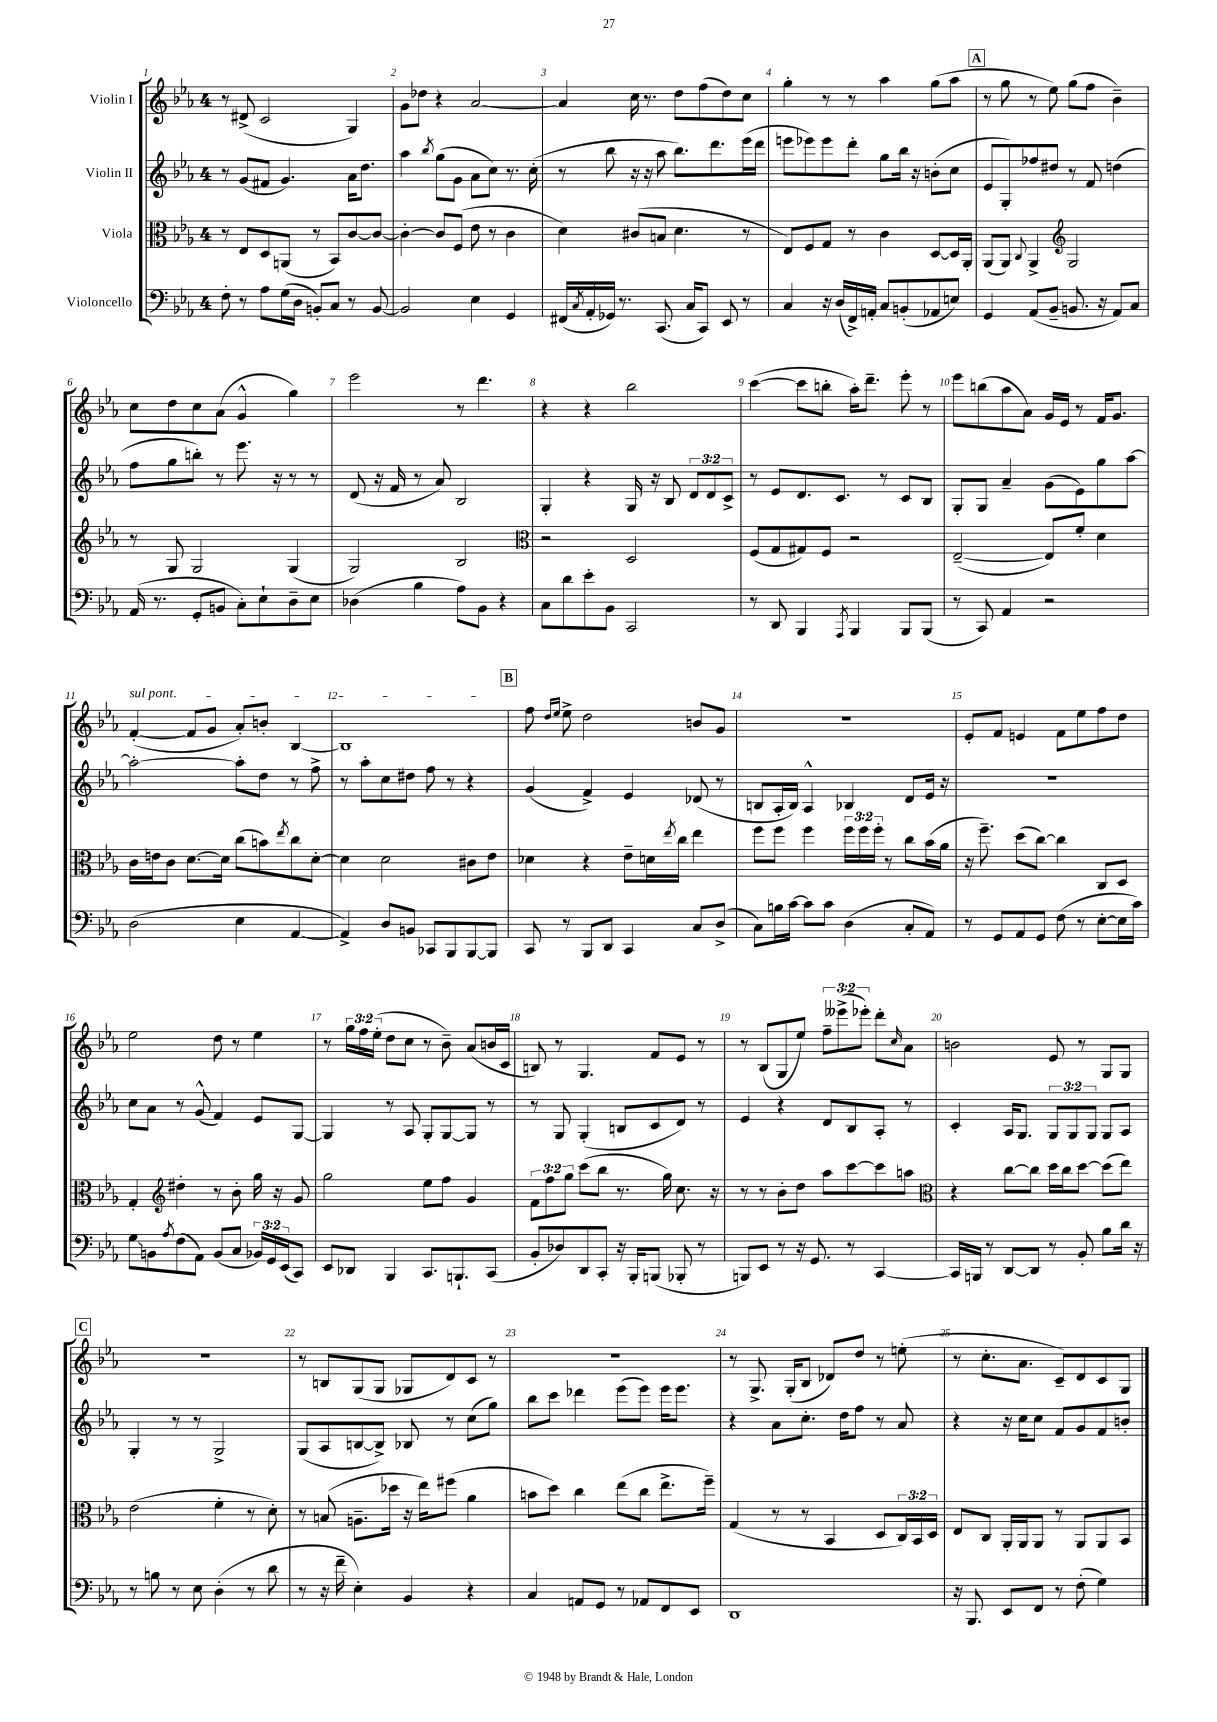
<<
\new StaffGroup <<
\new Staff = "s0" \with { instrumentName = "Violin I" } {
    \clef treble \key ees \major \once \override Staff.TimeSignature.style = #'single-digit \time 4/4 \override Staff.TupletNumber.text = #tuplet-number::calc-fraction-text
    r8 dis'8->( c'2 g4) |
    g'8 des''8 r4 aes'2~ |
    aes'4 c''16 r8. d''8 f''8( d''8) c''8 |
    g''4-. r8 r8 aes''4 g''8( aes''8 |
    \mark \markup { \box "A" } r8 g''8 r8 ees''8) g''8( f''8 bes'4--) |
    c''8 d''8 c''8 aes'8( g'4-^ g''4) |
    ees'''2 r8 d'''4. |
    r4 r4 bes''2 |
    c'''4~( c'''8 b''8-. aes''16-.) d'''8.-- ees'''8-. r8 |
    ees'''8 b''8( aes''8 aes'8) g'16 ees'16 r8 f'16 g'8. |
    \once \override TextSpanner.bound-details.left.text = \markup { \italic "sul pont." } f'4~-.\startTextSpan( f'8 g'8 aes'8-.) b'8-. bes4~ |
    bes1\stopTextSpan |
    \mark \markup { \box "B" } f''8 \grace { d''16 ees''16 } ees''8-> d''2 b'8 g'8 |
    r1 |
    ees'8-. f'8 e'4 f'8 ees''8 f''8 d''8 |
    ees''2 d''8 r8 ees''4 |
    r8 \tuplet 3/2 { g''16 f''16 ees''16-.( } d''8 c''8 r8 bes'8--) aes'8( b'16 c'16 |
    b8) r8 g4. f'8 ees'8 r8 |
    r8 bes8( g8 ees''8) \tuplet 3/2 { f''8-- eeses'''8->( ees'''8-.) } d'''8-. \grace { c''16 } aes'8 |
    b'2 ees'8 r8 g8 g8 |
    \mark \markup { \box "C" } R1 |
    r8 b8 g8( g8 ges8 d'8) c'8 r8 |
    r1 |
    r8 g8.-> g16-.( bes8 des'8) d''8 r8 e''8-.( |
    r8 c''8.-. aes'8. c'8--) d'8 c'8 g8 \bar "|." |
}
\new Staff = "s1" \with { instrumentName = "Violin II" } {
    \clef treble \key ees \major \once \override Staff.TimeSignature.style = #'single-digit \time 4/4 \override Staff.TupletNumber.text = #tuplet-number::calc-fraction-text
    r8 g'8( fis'8 g'4.) aes'16 d''8. |
    aes''4 \acciaccatura { bes''8 } g''8( g'8 aes'8 c''8) r8. c''16-.( |
    r8 bes''8 r16 r16 aes''8 bes''8.) d'''8. ees'''16( d'''16 |
    e'''8 ees'''8) ees'''8 d'''8-. g''8 bes''16 r16 b'8-.( c''8 |
    \mark \markup { \box "A" } ees'8 g8-.) fes''8 dis''8 r8 f'8 d''4( |
    f''8 g''8 b''8-.) r8 ees'''8. r16 r8 r8 |
    d'8( r16 f'16 r8 aes'8) bes2 |
    g4-. r4 g16 r16 bes8 \tuplet 3/2 { d'8 d'8 c'8-> } |
    r8 ees'8 d'8. c'8. r8 c'8 bes8 |
    g8-. g8 aes'4-- g'8( ees'8) g''8 aes''8~ |
    aes''2~-. aes''8-. d''8 r8 f''8-> |
    r8 aes''8-. c''8 dis''8 f''8 r8 r4 |
    \mark \markup { \box "B" } g'4( f'4->) ees'4 des'8( r8 |
    b8 aes16-. b16) aes4-^ bes4 d'8 ees'16 r16 |
    r1 |
    c''8 aes'8 r8 g'8-^( f'4) ees'8 g8~ |
    g4 r8 aes8 g8-. g8~ g8 r8 |
    r8 g8 g4-.( b8 c'8 d'8) r8 |
    ees'4 r4 d'8 bes8 aes8-. r8 |
    c'4-. aes16 g8. \tuplet 3/2 { g8 g8 g8 } g8 aes8 |
    \mark \markup { \box "C" } g4-. r8 r8 g2-> |
    g8( aes8 b8~ b8->) bes8 r8 c''8( g''8) |
    bes''8 c'''8 des'''4 ees'''8( ees'''8) ees'''16 ees'''8. |
    r4 aes'8 c''8.-. d''16 f''8 r8 aes'8 |
    r4 r16 c''16 c''8 f'8 g'8 f'8 b'8-. \bar "|." |
}
\new Staff = "s2" \with { instrumentName = "Viola" } {
    \clef alto \key ees \major \once \override Staff.TimeSignature.style = #'single-digit \time 4/4 \override Staff.TupletNumber.text = #tuplet-number::calc-fraction-text
    r8 ees8 d8 a,8( r8 bes,8) c'8~ c'8~ |
    c'4~-. c'8 f8( ees'8 r8 c'4 |
    d'4) cis'8( b8 d'4. r8 |
    ees8) f8 g8 r8 c'4 d8~ d16 aes,16-. |
    \mark \markup { \box "A" } aes,8( aes,8) \appoggiatura { c8 } aes,4-> \clef treble g2 |
    r8 g8 g2 g4( |
    g2) bes2 |
    \clef alto r2 d2 |
    f8( g8 gis8) f8 r2 |
    ees2~--( ees8) f'8-. d'4 |
    c'16 e'16 c'8 d'8.~ d'16 c''8( b'8) \acciaccatura { ees''8 } c''8 d'8~-. |
    d'4 d'2 cis'8 ees'8 |
    \mark \markup { \box "B" } des'4 r4 ees'8-- d'16 \acciaccatura { ees''8 } c''16 ees''4 |
    f''8 f''8 f''4 \tuplet 3/2 { f''16 f''16 f''16-. } r8 c''8 bes'16( aes'16 |
    r16 f''8.--) d''8( c''8~) c''4 c8 d8 |
    g4-. \clef treble dis''4-. r8 bes'8-. g''16 r16 g'8 |
    g''2 ees''8 f''8 g'4 |
    \tuplet 3/2 { f'8 f''8 g''8 } c'''8( bes''8 r8. g''16) c''8. r16 |
    r8 r8 bes'8-. d''8 aes''8 c'''8~ c'''8 a''8 |
    \clef alto r4 c''8~ c''8 d''16 c''16 d''8~ d''8( ees''8) |
    \mark \markup { \box "C" } ees'2( f'4-. r8 d'8-.) |
    r8 b8( a8.-- des''16 r16 ees''16) fis''8( aes'4 |
    b'8 d''8) c''4 ees''8( c''8 ees''8.-> f''16--) |
    g4( r8 r8 bes,4 d8 \tuplet 3/2 { c16) bes,16 d16 } |
    ees8 c8 aes,16-. aes,16 aes,8 r8 aes,8 aes,8 bes,8 \bar "|." |
}
\new Staff = "s3" \with { instrumentName = "Violoncello" } {
    \clef bass \key ees \major \once \override Staff.TimeSignature.style = #'single-digit \time 4/4 \override Staff.TupletNumber.text = #tuplet-number::calc-fraction-text
    f8-. r8 aes8 g16( d16 b,8-.) c8 r8 b,8~ |
    b,2 ees4 g,4 |
    fis,16( \acciaccatura { c8 } aes,16-. ges,16) r8. c,8.( c16 c,8) ees,8 r8 |
    c4 r16 d16( f,16->) a,16-. c8 b,8-.( aes,8 e8) |
    \mark \markup { \box "A" } g,4 aes,8( bes,8-- b,8. r16 aes,8) c8 |
    aes,16( r8. g,8-. b,8 c8-.) ees8-! d8-- ees8 |
    des4( bes4 aes8) bes,8 r4 |
    c8 d'8 ees'8-. bes,8 c,2 |
    r8 d,8 bes,,4 \acciaccatura { aes,,8 } bes,,4 bes,,8 bes,,8( |
    r8 c,8) aes,4 r2 |
    d2( ees4 aes,4~ |
    aes,4->) d8 b,8 ces,8 bes,,8 bes,,8~ bes,,8 |
    \mark \markup { \box "B" } c,8 r8 bes,,8 d,8 c,4 c8 d8->( |
    c8) b16 c'16~ c'8 c'8 d4( c8-. aes,8) |
    r8 g,8 aes,8 g,8 f8( r8 ees8~-. ees16 c'16) |
    g8\glissando b,8 \acciaccatura { aes8 } f8( aes,8) b,8( c8 \tuplet 3/2 { bes,16) g,16 ees,16( } c,8) |
    ees,8 des,8 bes,,4 c,8. b,,8.-! c,8( |
    bes,8-. des8) d,8 c,8-. r16 bes,,16-. b,,8( bes,,8-. r8 |
    b,,8) ees,8 r8 r16 g,8. r8 c,4~ |
    c,16 b,,16 r8 d,8~ d,8 r8 bes,8-. bes8 d'16 r16 |
    \mark \markup { \box "C" } r8 b8 r8 ees8 d4-.( r8 d'8 |
    r8 r16 f'16-- ees4-.) bes,4 r4 |
    c4 a,8 g,8 r8 aes,8 f,8 ees,8 |
    d,1 |
    r16 bes,,8. ees,8 f,8 r8 f8-.( g4) \bar "|." |
}
>>
>>
\layout { \context { \Score \override BarNumber.break-visibility = ##(#f #t #t) barNumberVisibility = #all-bar-numbers-visible } }
